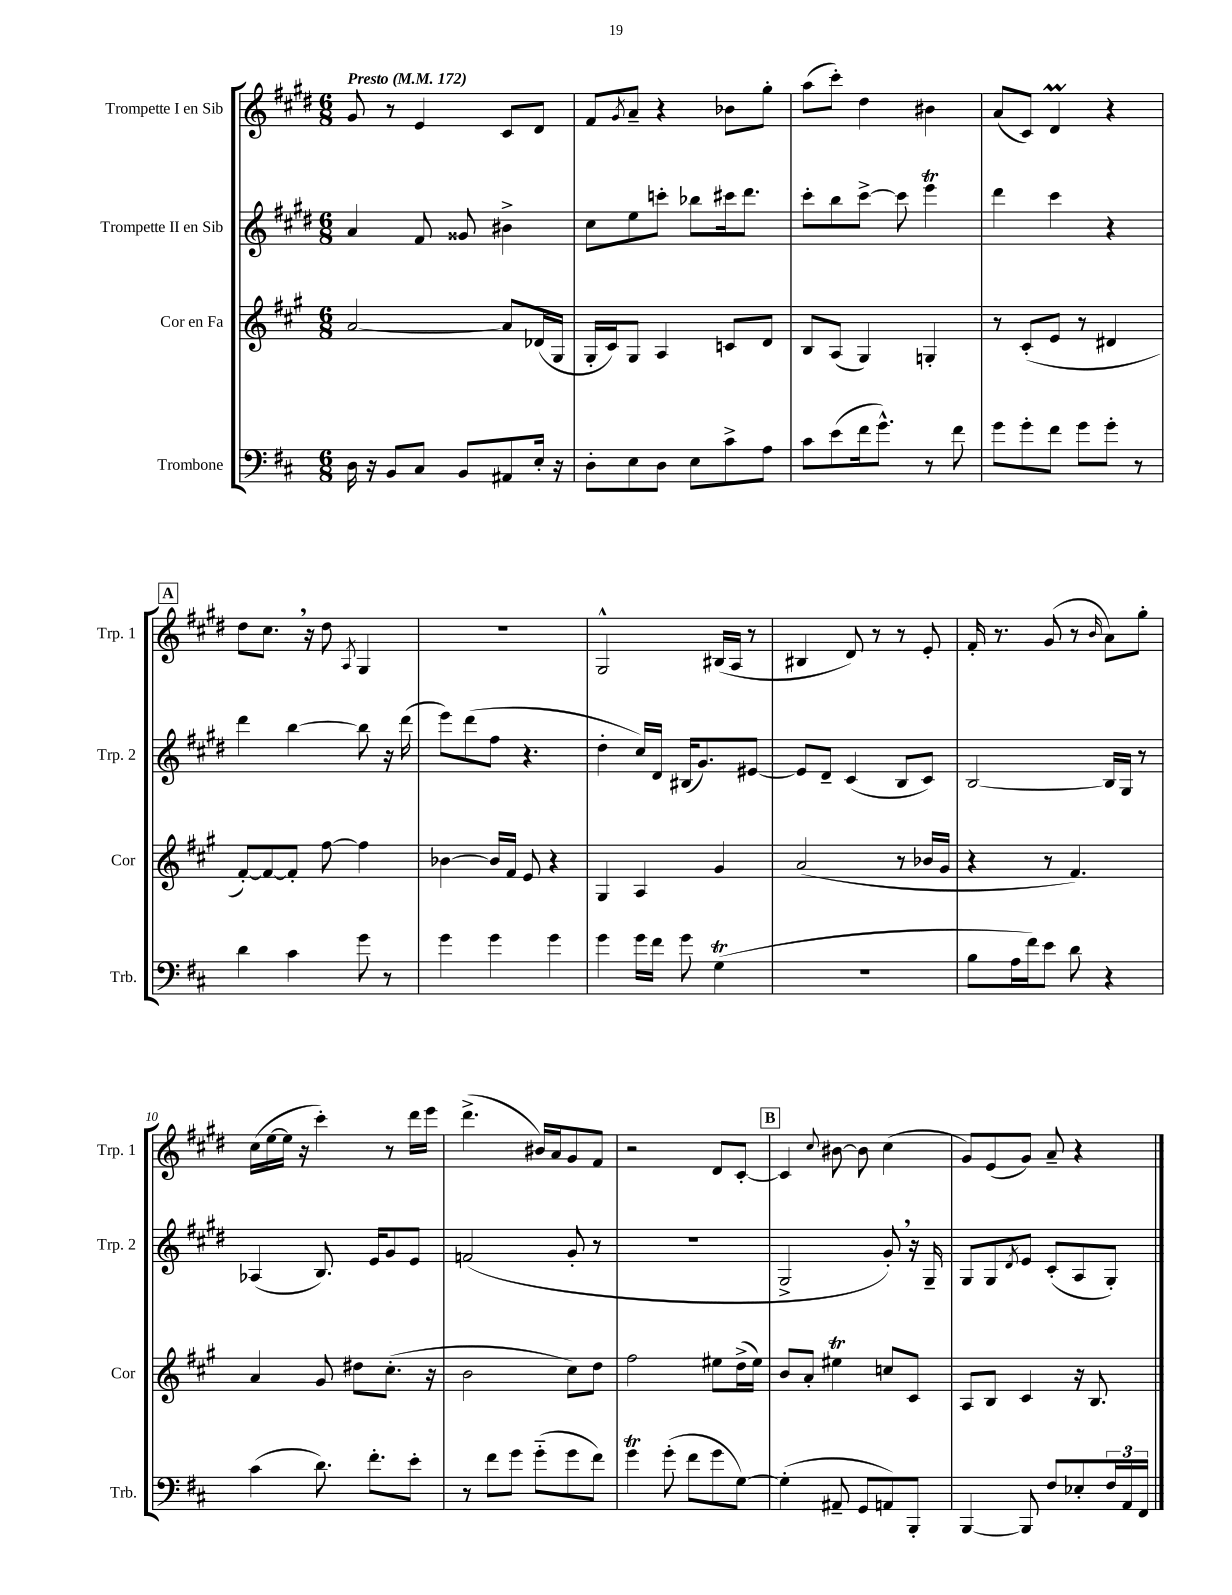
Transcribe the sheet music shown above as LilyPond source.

<<
\new StaffGroup <<
\new Staff = "s0" \with { instrumentName = "Trompette I en Sib" shortInstrumentName = "Trp. 1" } {
    \clef treble \key e \major \numericTimeSignature \time 6/8 \tempo "Presto" 4 = 172
    gis'8 r8 e'4 cis'8 dis'8 |
    fis'8 \acciaccatura { gis'8 } a'8-- r4 bes'8 gis''8-. |
    a''8( cis'''8-.) dis''4 bis'4 |
    a'8( cis'8) dis'4\prall r4 |
    \mark \markup { \box "A" } dis''8 cis''8. \breathe r16 dis''8 \acciaccatura { a8 } gis4 |
    R2. |
    gis2-^ bis16( a16 r8 |
    bis4 dis'8) r8 r8 e'8-. |
    fis'16-. r8. gis'8( r8 \grace { b'16 } a'8) gis''8-. |
    cis''16( e''16~ e''16 r16 cis'''4-.) r8 dis'''16 e'''16 |
    dis'''4.->( bis'16) a'16 gis'8 fis'8 |
    r2 dis'8 cis'8~-. |
    \mark \markup { \box "B" } cis'4 \appoggiatura { cis''8 } bis'8~ bis'8 cis''4( |
    gis'8) e'8( gis'8) a'8-- r4 \bar "|." |
}
\new Staff = "s1" \with { instrumentName = "Trompette II en Sib" shortInstrumentName = "Trp. 2" } {
    \clef treble \key e \major \numericTimeSignature \time 6/8
    a'4 fis'8 gisis'8 bis'4-> |
    cis''8 e''8 c'''8-. bes''8 cis'''16 dis'''8. |
    cis'''8-. b''8 cis'''8~-> cis'''8 e'''4\trill |
    dis'''4 cis'''4 r4 |
    \mark \markup { \box "A" } dis'''4 b''4~ b''8 r16 dis'''16( |
    e'''8) dis'''8( fis''8 r4. |
    dis''4-. cis''16) dis'16 bis16( gis'8.) eis'8~ |
    eis'8 dis'8-- cis'4( b8 cis'8) |
    b2~ b16 gis16 r8 |
    aes4( b8.) e'16 gis'8 e'8 |
    f'2( gis'8-. r8 |
    R2. |
    \mark \markup { \box "B" } gis2-> gis'8-.) \breathe r16 gis16-- |
    gis8 gis8 \acciaccatura { dis'8 } e'8 cis'8-.( a8 gis8-.) \bar "|." |
}
\new Staff = "s2" \with { instrumentName = "Cor en Fa" shortInstrumentName = "Cor" } {
    \clef treble \key a \major \numericTimeSignature \time 6/8
    a'2~ a'8 des'16( gis16 |
    gis16-. cis'16) gis8 a4 c'8 d'8 |
    b8 a8( gis4) g4-. |
    r8 cis'8-.( e'8 r8 dis'4 |
    \mark \markup { \box "A" } fis'8~-.) fis'8~ fis'8-. fis''8~ fis''4 |
    bes'4~ bes'16 fis'16 e'8 r4 |
    gis4 a4 gis'4 |
    a'2( r8 bes'16 gis'16 |
    r4 r8 fis'4.) |
    a'4 gis'8 dis''8 cis''8.-.( r16 |
    b'2 cis''8) d''8 |
    fis''2 eis''8 d''16->( eis''16) |
    \mark \markup { \box "B" } b'8 a'8-. eis''4\trill c''8 cis'8 |
    a8 b8 cis'4 r16 b8. \bar "|." |
}
\new Staff = "s3" \with { instrumentName = "Trombone" shortInstrumentName = "Trb." } {
    \clef bass \key d \major \numericTimeSignature \time 6/8
    d16 r16 b,8 cis8 b,8 ais,8 e16-. r16 |
    d8-. e8 d8 e8 cis'8-> a8 |
    cis'8 e'8( fis'16 g'8.-^) r8 fis'8 |
    g'8 g'8-. fis'8 g'8 g'8-. r8 |
    \mark \markup { \box "A" } d'4 cis'4 g'8 r8 |
    g'4 g'4 g'4 |
    g'4 g'16 fis'16 g'8 g4\trill( |
    R2. |
    b8 a16 fis'16) e'8 d'8 r4 |
    cis'4( d'8.) fis'8.-. e'8-. |
    r8 fis'8 g'8 g'8-_( g'8 fis'8) |
    g'4\trill g'8-.( fis'8 g'8 g8~) |
    \mark \markup { \box "B" } g4-.( ais,8-- g,8 a,8) b,,8-. |
    b,,4~ b,,8 fis8 ees8-. \tuplet 3/2 { fis16 a,16 fis,16 } \bar "|." |
}
>>
>>
